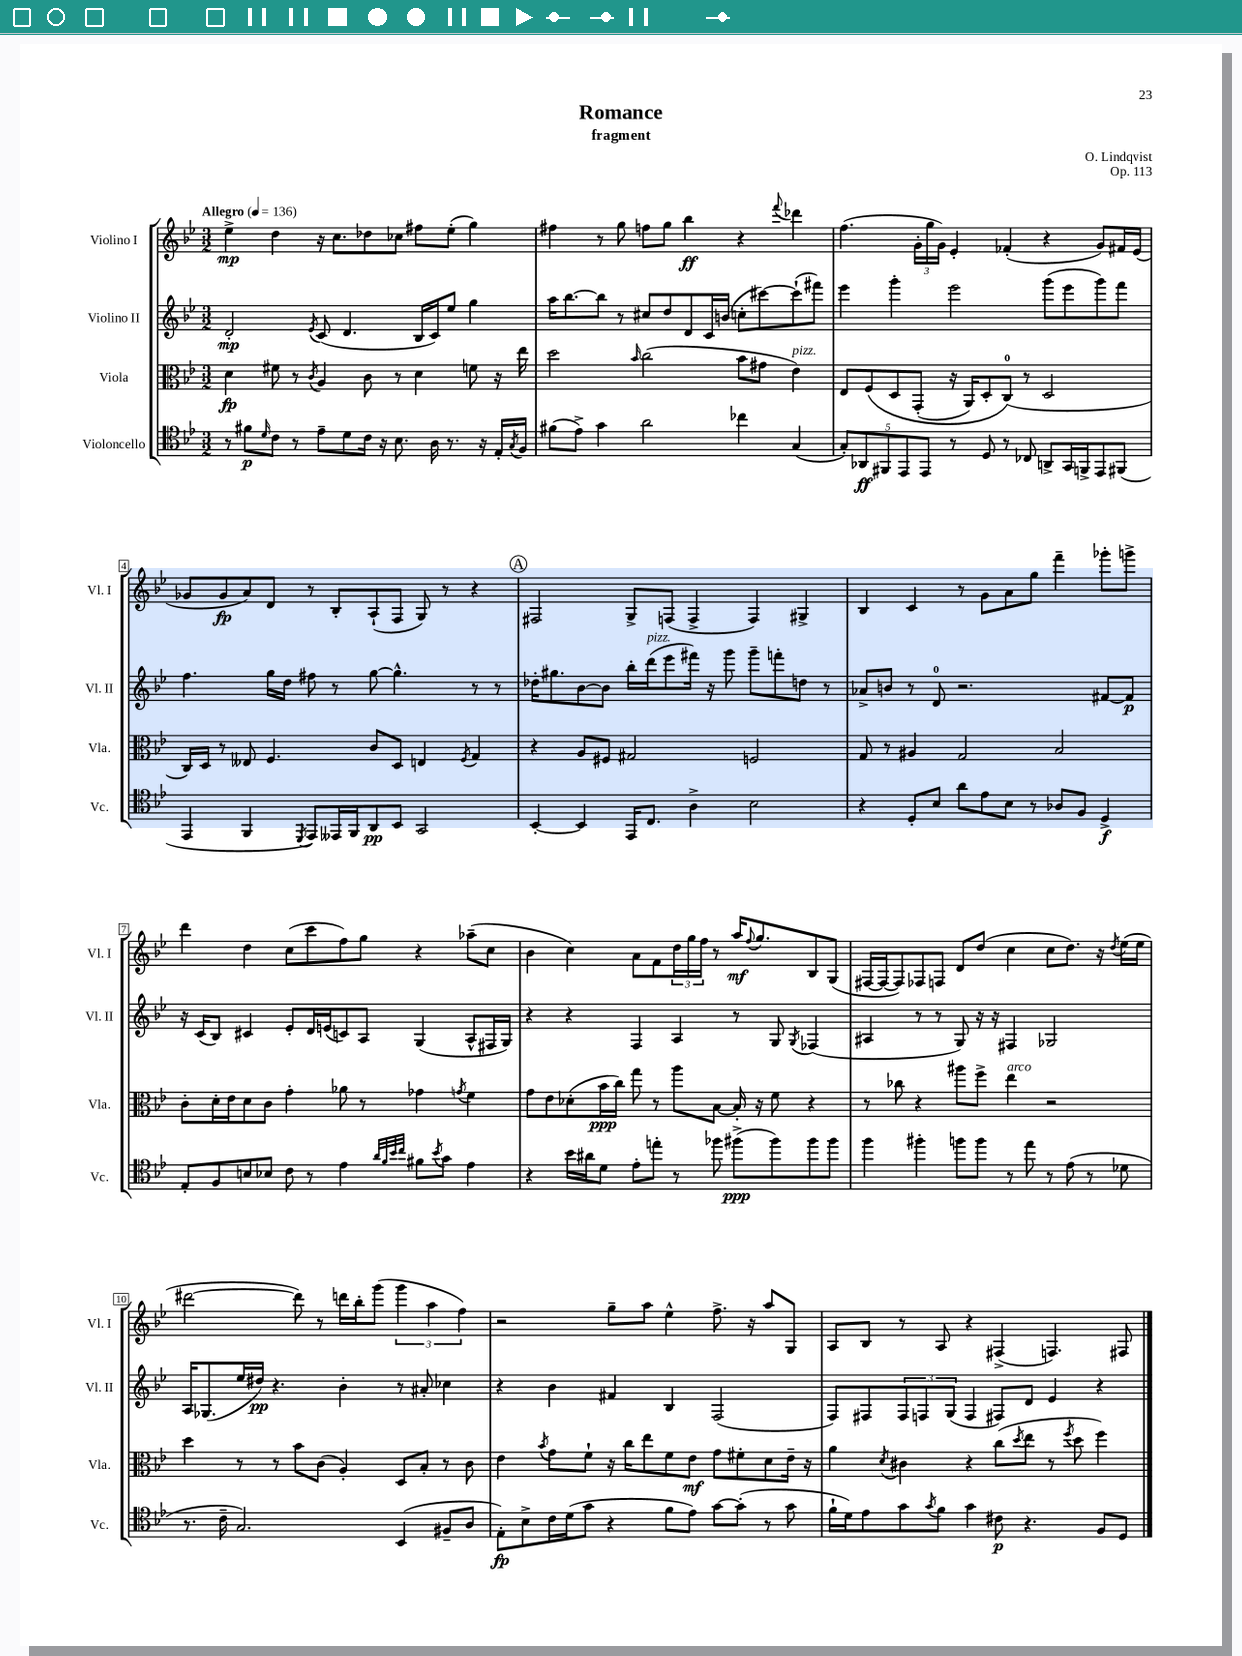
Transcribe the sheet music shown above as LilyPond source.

\header { title = "Romance" composer = "O. Lindqvist" subtitle = "fragment" opus = "Op. 113" }
<<
\new StaffGroup <<
\new Staff = "s0" \with { instrumentName = "Violino I" shortInstrumentName = "Vl. I" } {
    \clef treble \key bes \major \numericTimeSignature \time 3/2 \tempo "Allegro" 4 = 136
    ees''4->\mp d''4 r16 c''8. des''8 ces''8 fis''8 ees''8-.( g''4) |
    fis''4 r8 g''8 f''8 g''8 bes''4\ff r4 \appoggiatura { f'''8 } des'''4 |
    f''4.( \tuplet 3/2 { g'16-. g''16 g'16) } ees'4-. fes'4-.( r4 g'8) fis'16 ees'16( |
    ges'8 ges'8\fp a'8) d'8 r8 bes8-. a8-!( f8 g8) r8 r4 |
    \mark \markup { \circle "A" } fis2 g8-> f8( f4-> f4) gis4-> |
    bes4 c'4 r8 g'8 a'8 g''8 f'''4-- ges'''8-. g'''8-> |
    d'''4 d''4 c''8( c'''8 f''8) g''8 r4 aes''8--( c''8 |
    bes'4 c''4) a'8 f'8 \tuplet 3/2 { d''16 g''16 f''16 } r8 a''16\mf \appoggiatura { f''8 } g''8. bes8 g8( |
    fis16~ fis16~ fis8) fes8 f8 d'8 d''8( c''4 c''8 d''8.) r16 \acciaccatura { d''8 } ees''16( ees''16 |
    dis'''2~ dis'''8) r8 d'''16 bes''16-. g'''8( \tuplet 3/2 { g'''4 a''4 f''4) } |
    r2 g''8-- a''8 ees''4-^ f''8.-> r16 a''8 g8 |
    a8 bes8 r8 a8 r4 fis4->( f4.) fis8 \bar "|." |
}
\new Staff = "s1" \with { instrumentName = "Violino II" shortInstrumentName = "Vl. II" } {
    \clef treble \key bes \major \numericTimeSignature \time 3/2
    d'2-.\mp \acciaccatura { ees'8 } c'8( d'4. bes16 c'16) ees''8 g''4 |
    a''16 bes''8.~ bes''8 r8 cis''8 d''8 d'8 c'16 b'16( c''8-. cis'''8~) cis'''8-!( fis'''8) |
    ees'''4 g'''4-. ees'''2 g'''8( ees'''8 g'''8) f'''8 |
    f''4. g''16 d''16 fis''8 r8 g''8~ g''4.-^ r8 r8 |
    \mark \markup { \circle "A" } des''16-. gis''8. bes'8~ bes'8 bes''16-. d'''16^\markup { \italic "pizz." }( ees'''8 fis'''16) r16 g'''8 g'''8-- f'''8-. d''8 r8 |
    aes'8-> b'8 r8 d'8-0 r2. fis'8~ fis'8\p |
    r16 c'16( bes8) cis'4 ees'8-. d'16 e'16( c'8) a8 g4( a8-^ fis16 g16) |
    r4 r4 f4 a4 r8 g8 \acciaccatura { g8 } fes4( |
    ais4 r8 r8 g8) r16 r16 fis4 ges2 |
    a16 ges8.( ees''16 dis''16\pp) r4. bes'4-. r8 ais'8-. ces''4 |
    r4 bes'4 fis'4 bes4 f2( |
    f8) fis8 \tuplet 3/2 { fis8 f8 g8( } f4 fis8) d'8 ees'4 r4 \bar "|." |
}
\new Staff = "s2" \with { instrumentName = "Viola" shortInstrumentName = "Vla." } {
    \clef alto \key bes \major \numericTimeSignature \time 3/2
    d'4\fp fis'8 r8 \acciaccatura { c'8 } a4 c'8 r8 d'4 f'8 r16 ees''16 |
    d''2 \grace { bes'16 } c''2( bes'8 gis'8 ees'4^\markup { \italic "pizz." }) |
    ees8 f8\( d8 g,8-.( r16 a,16) d8-. c8-0(\) r8 d2 |
    c16) d16 r8 eeses8 f4. c'8 d8 e4 \acciaccatura { f8 } g4 |
    \mark \markup { \circle "A" } r4 a8 fis8 gis2 f2 |
    g8 r8 ais4 g2 bes2 |
    c'8-. d'16-. ees'16 d'8 c'8 g'4-. aes'8 r8 ges'4 \acciaccatura { g'8 } f'4 |
    g'8 ees'8 des'8-.( bes'16\ppp c''16) g''8 r8 a''8 bes8~ bes16-. r16 f'8 r4 |
    r8 ces''8 r4 ais''8 f''8-> ees''4^\markup { \italic "arco" } r2 |
    d''4 r8 r8 bes'8 c'8( a4-.) d8 bes8-. r8 c'8 |
    ees'4 \acciaccatura { bes'8 } g'8 f'8-! r16 c''16 ees''8 f'8 ees'8\mf g'8 fis'8-. d'8 ees'16-- r16 |
    a'4 \acciaccatura { d'8 } cis'4 r4 c''8( \acciaccatura { d''8 } ees''8 r8 \acciaccatura { f''8 } d''8 f''4) \bar "|." |
}
\new Staff = "s3" \with { instrumentName = "Violoncello" shortInstrumentName = "Vc." } {
    \clef tenor \key bes \major \numericTimeSignature \time 3/2
    r8 fis'8\p \grace { d'16 } c'8 r8 ees'8-- d'8 c'16 r16 bes8. a16 r8. r16 ees16-. \acciaccatura { g8 } f16 |
    fis'8( ees'8->) g'4 a'2 ces''4 g4( |
    \tuplet 5/4 { g8-.) aes,8\ff fis,8 ees,8 ees,8 } r8 d8 r8 ces8 a,8-> g,16 f,16-> ees,8 fis,8( |
    ees,4 f,4 \acciaccatura { d,8 } ees,8) eeses,16 f,16 a,8\pp bes,8 g,2 |
    \mark \markup { \circle "A" } bes,4~-. bes,4 ees,16 c8. a4-> bes2 |
    r4 d8-. bes8 a'8 ees'8 bes8 r8 aes8 f8 d4->\f |
    ees8-. f8 b8 bes8 c'8 r8 ees'4 \grace { a'32 f'32 bes'32 c''32 } fis'8 \acciaccatura { bes'8 } g'8 ees'4 |
    r4 bes'16 ais'16 d'8 ees'8-. e''8-. r8 fes''8 fis''8->\ppp( fis''8) fis''8 fis''8 |
    f''4 fis''4-. f''8 f''8 r8 ees''8 r8 ees'8( r8 des'8 |
    r8. c'16-- g2.) bes,4( fis8-- a8 |
    ees8-.\fp) bes8-> c'16 d'16( g'8 r4 f'8 ees'8) g'8~ g'8-.( r8 g'8 |
    f'16-! d'16) ees'8 g'8 \acciaccatura { g'8 } f'8 g'4 cis'8\p r4. f8 d8 \bar "|." |
}
>>
>>
\layout { \context { \Score \override BarNumber.stencil = #(make-stencil-boxer 0.1 0.3 ly:text-interface::print) } }
